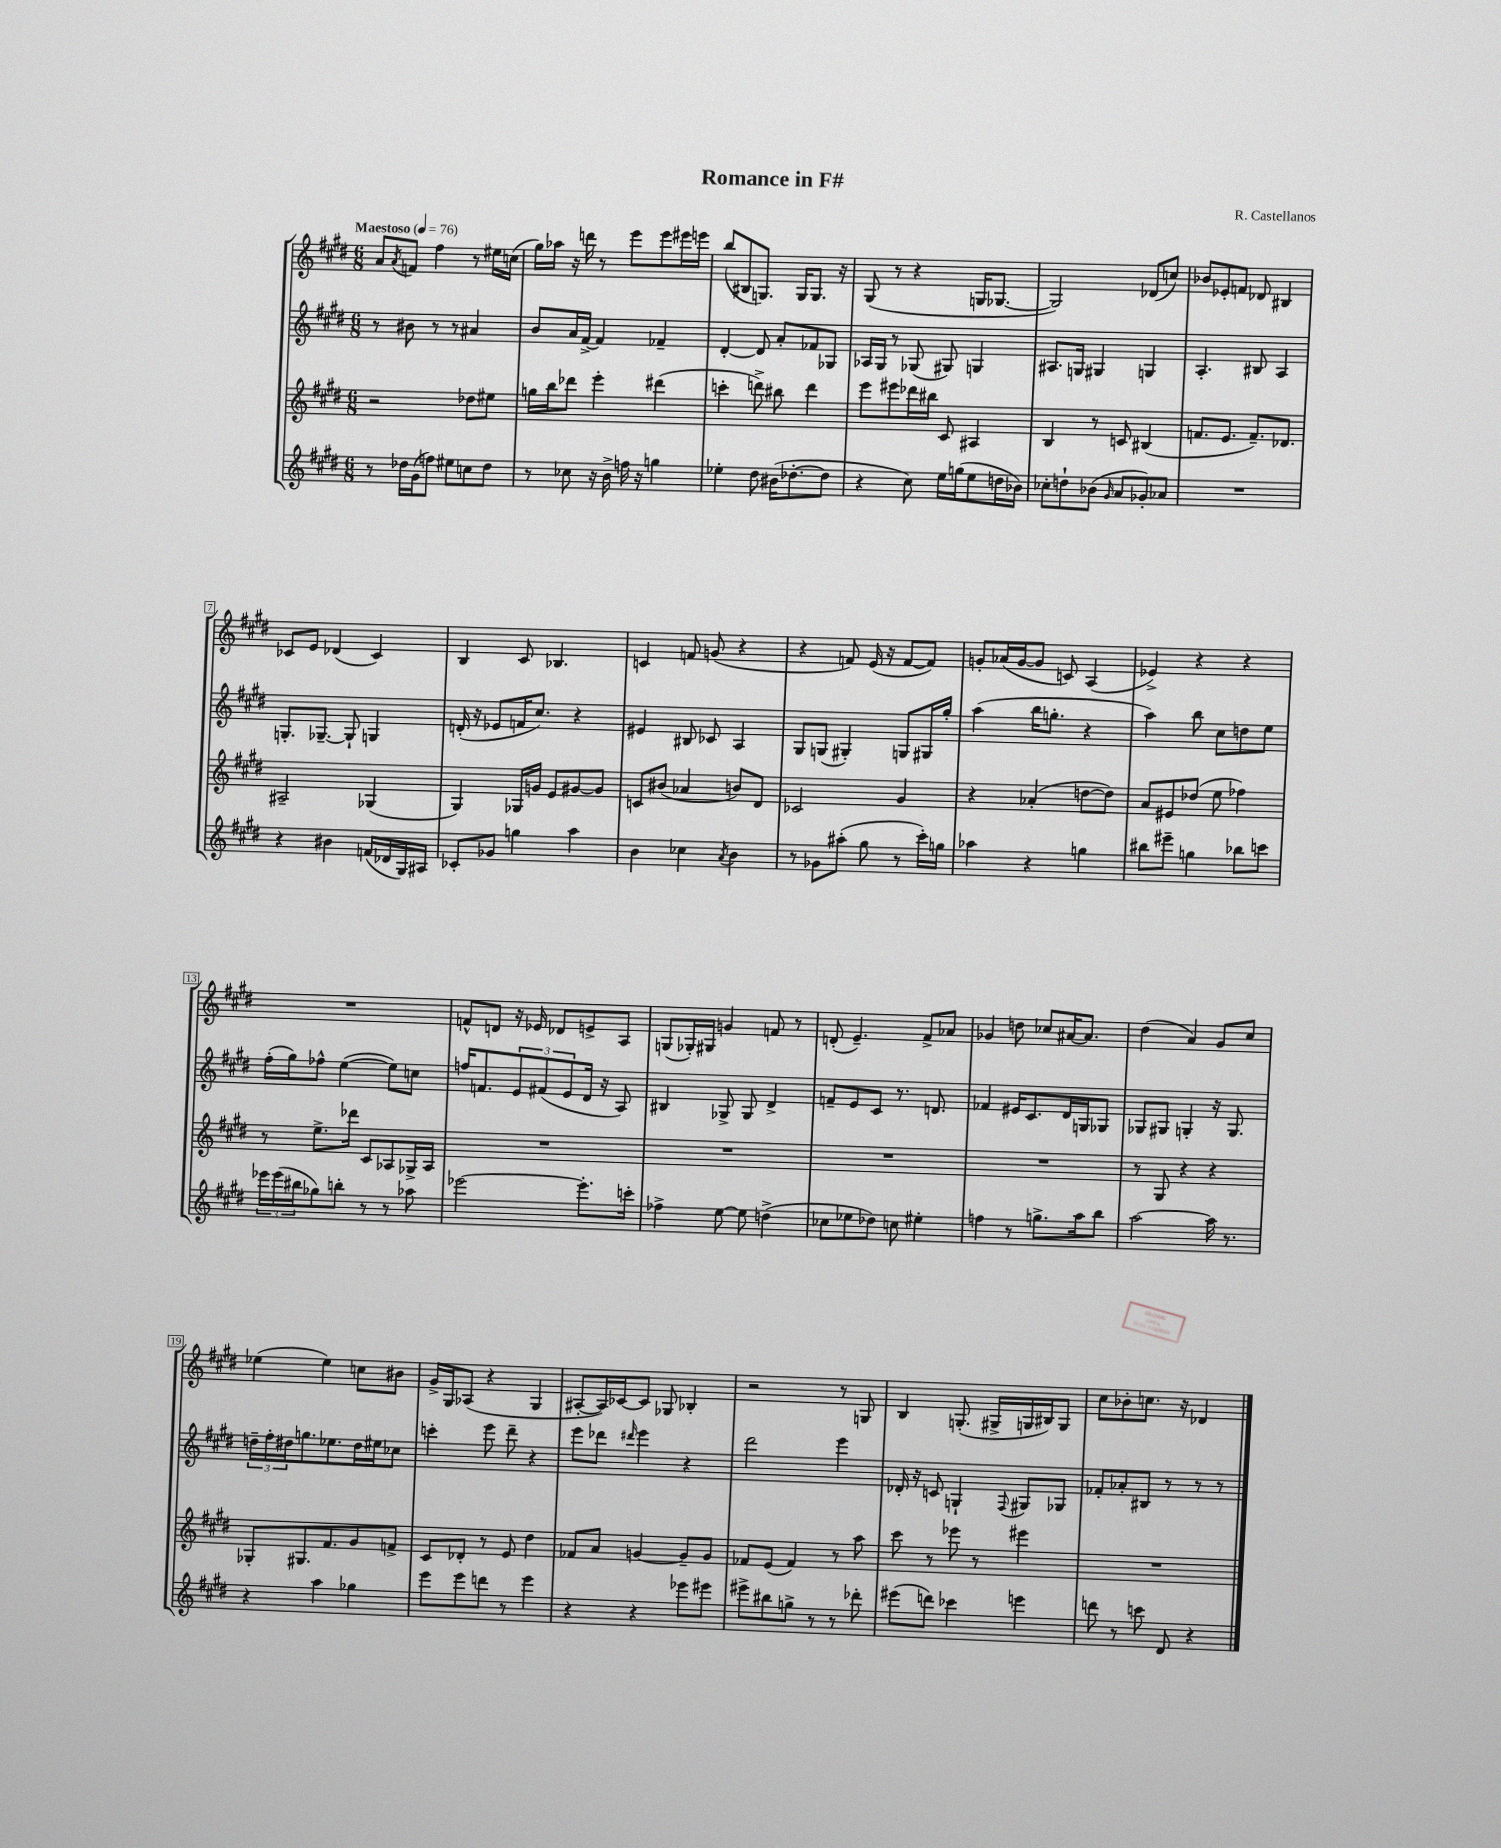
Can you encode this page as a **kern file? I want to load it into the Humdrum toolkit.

**kern	**kern	**kern	**kern
*staff4	*staff3	*staff2	*staff1
*clefG2	*clefG2	*clefG2	*clefG2
*k[f#c#g#d#]	*k[f#c#g#d#]	*k[f#c#g#d#]	*k[f#c#g#d#]
*M6/8	*M6/8	*M6/8	*M6/8
*MM76	*MM76	*MM76	*MM76
8r	2r	8r	8a/L
.	.	.	8qa/
16dd-\LL	.	8b#\	8f/J
(16g#\J	.	.	.
8ff\J)	.	8r	4ff#\
8ee#\L	.	8r	.
8cc\	8dd-\L	4a#/	8r
8dd-\J	8ee#\J	.	16ee#\LL
.	.	.	(16cc\JJ
=	=	=	=
8r	16gg\LL	8b/L	16gg#\LL)
.	16bb\J	.	16aa-\JJ
8cc-\	8ddd-\J	16a/L	16r
.	.	[16f#^/JJ	16ddd\
16r	4eee'\	4f#/]	8r
16b^\	.	.	.
16ff\	.	.	8eee\L
16r	.	.	.
4gg\	(4ddd#\	4f-~/	8eee\
.	.	.	16eee#\L
.	.	.	16eee\JJ
=	=	=	=
4ee-'\	4ccc'\	[4d#'/	(8bb/L
.	.	.	8B#/
8dd#\	8ddd^\)	8d#/]	8.G/J)
(16b#\LK	8bb#\	8a'/L	.
[8.dd-'\	.	.	16G/LK
.	4ddd\	8f-/	8.G/J
8dd-\]J	.	8G-/J	.
.	.	.	16r
=	=	=	=
4r	8eee\L	16A-/LL	(8G#/
.	.	16G#/JJ	.
.	8eee#\	8r	8r
8cc#\)	16ddd-\L	(8G-/	4r
.	16bb#\JJ	.	.
16ee\LL	8c#/	8G#/)	.
(16gg\J	.	.	.
8ee\	4A#/	4G/	16G/LK
.	.	.	[8.G-/J
16dd\L	.	.	.
16b-\JJ)	.	.	.
=	=	=	=
8cc-'\L	4B/	8.A#/L	2G-/])
8dd`\	.	.	.
.	.	16G/Jk	.
(8b-\J	8r	4G#/	.
16qqg#/	.	.	.
8a/L	8c/	.	.
8g-'/)	(4B#/	4G/	(8d-/L
8a-/J	.	.	8cc/J)
=	=	=	=
2.r	8.f/L	4.A'/	8b-/L
.	.	.	8e-'/
.	8.e/J	.	.
.	.	.	8f/J
.	8.f~/L)	8B#/	8d-/
.	.	4A/	4B#/
.	8.d-/J	.	.
=	=	=	=
4r	2A#~/	8.G'/L	8c-/L
.	.	.	8e/J
.	.	[8.G-~/J	.
4b#\	.	.	(4d-/
.	.	8G-`/]	.
(16f/LL	(4G-/	4G/	4c-/)
16d-/	.	.	.
16G#/)	.	.	.
16A#/JJ	.	.	.
=	=	=	=
8c-'/L	4G#/)	(16d'/	4B/
.	.	16r	.
8g-/J	.	8e-/L	.
4gg\	16G-/LL	16f/K	8c#/
.	16g/JJ	8.cc#/J)	.
.	8e/L	.	4.B-/
4aa\	[8g#/	4r	.
.	8g#/]J	.	.
=	=	=	=
4b\	8c/L	4e#/	4c/
.	(8b#/J	.	.
4cc-\	4a-/	8B#/	8f/
.	.	8c-/	(8g/
8qa/	.	.	.
4b\	8b/L)	4A/	4r
.	8d#/J	.	.
=	=	=	=
8r	2c-/	8G#/L	4r
8g-\L	.	(8G/J	.
(8aa#'\J	.	4G#'/)	8f/)
8gg#\	.	.	(16e/
.	.	.	16r
8r	4g#/	8G/L	[8f/L
16ccc#'\LL)	.	16G#/L	8f/]J)
16gg\JJ	.	16gg#'/JJ	.
=	=	=	=
4aa-\	4r	(4aa\	8g'/L
.	.	.	(16a-/L
.	.	.	[16g/J
4r	(4a-'/	16bb\LK	8g/]J
.	.	8.gg'\J	.
.	.	.	8c/)
4gg\	[8dd\L	4r	(4A/
.	8dd\]J)	.	.
=	=	=	=
8bb#\L	8a/L	4aa\)	4e-^/)
8eee#~\J	8e#/	.	.
4gg\	(8dd-/J	8bb\	4r
.	8ee\	8cc#\L	.
8bb-\L	4ff-\)	8dd\	4r
8ccc\J	.	8ee\J	.
=	=	=	=
24eee-\LL	8r	(16ff#'\LL	2.r
(24eee-\	.	.	.
.	.	16gg#\J)	.
24bb#\J	.	.	.
8gg-\)	8.ee^\L	8ff-^^\J	.
8bb'\J	.	([4ee\	.
.	16ddd-\Jk	.	.
8r	8c#/L	.	.
8r	8A-/	8ee\]L)	.
8aa-\	16G-^/L	8cc\J	.
.	16A-/JJ	.	.
=	=	=	=
[2eee-\	2.r	16ff/LK	8f^^/L
.	.	8.f/	.
.	.	.	8d/J
.	.	12e/	16r
.	.	.	16e-/
.	.	(12f#/	.
.	.	.	8d-/L
.	.	12e/	.
8.eee-'\]L	.	16d#/Jk	8e^/
.	.	16r	.
.	.	8A/)	8A/J
16ccc'\Jk	.	.	.
=	=	=	=
4ff-^\	2.r	4B#/	(8G/L
.	.	.	16G-'/L)
.	.	.	16G#/JJ
[8ee\	.	8G-^/	4g/
8ee\]	.	8G-/	.
(4dd^\	.	4d#^/	8f/
.	.	.	8r
=	=	=	=
8cc-\L	2.r	8f~/L	(8d'/
8ee-\	.	8e/	4.e~/)
8dd-\J)	.	8c#/J	.
8cc\	.	8.r	.
4ee#'\	.	.	8f#^/L
.	.	8.d/	.
.	.	.	8a-/J
=	=	=	=
4ff\	2.r	4f-/	4g-/
8r	.	16e#/LK	8dd\
.	.	8.c#/	.
8.gg^\L	.	.	8cc-/L
.	.	16d#/L	[16a#/K
16aa\k	.	16G/J	8.a#/]J
8bb\J	.	8G-/J	.
=	=	=	=
[2aa\	8r	8G-/L	(4dd#\
.	8G#/	8G#/J	.
.	4r	4G'/	4a/)
16aa\]	4r	16r	8g#/L
8.r	.	8.G/	.
.	.	.	8cc#/J
=	=	=	=
4r	8G-'/L	24dd~\LL	(4ee-\
.	.	24ff#'\	.
.	.	24dd#\J	.
.	8.G#/	8.gg\	.
4aa\	.	.	4ee-\)
.	8.f#/	8.ee-\	.
4gg-\	8g#/	16dd#\L	8cc\L
.	.	16ee#\J	.
.	8f^/J	8cc-\J	8b#\J
=	=	=	=
8eee\L	8c#/L	4ccc'\	16g#^/LL
.	.	.	16G#/J
8eee\	8d-'/J	.	(8A-/J
8ddd\J	8r	8eee\	4r
8r	8e/	8ddd#~\	.
4eee\	4dd#\	4r	4G#/
=	=	=	=
4r	8f-/L	8eee\L	[8A#'/L
.	8a/J	8ddd-\J	16A#/]L)
.	.	.	[16c-/J
.	.	16qqddd#/	.
4r	[4g/	4eee\	8c-/]J
.	.	.	8G-/
8eee-\L	8g~/]L	4r	4B-'/
8eee#\J	8g/J	.	.
=	=	=	=
8eee#^\L	8f-/L	2ddd#\	2r
8bb#\	(8e/J	.	.
8gg^\J	4f-/)	.	.
8r	.	.	.
8r	8r	4eee\	8r
8ddd-'\	8aa\	.	8G/
=	=	=	=
(8eee#\L	8ccc#\	16d-'/	4B/
.	.	16r	.
8ddd\J)	8r	8c/	.
4ccc-\	8eee-\	4G`/	(8.G'/
.	8r	.	.
.	.	.	16G#^/LL
.	.	8qqF#/	.
4eee\	4eee#\	8G#/L	16G/
.	.	.	16B#/J)
.	.	8G-/J	8G/J
=	=	=	=
8ddd\	2.r	8f-'/L	8cc#\L
8r	.	8a-'/	8b-'\
8ccc\	.	8B#/J	8.cc\J
8d#/	.	8r	.
.	.	.	16r
4r	.	8r	4d-/
.	.	8r	.
==	==	==	==
*-	*-	*-	*-
